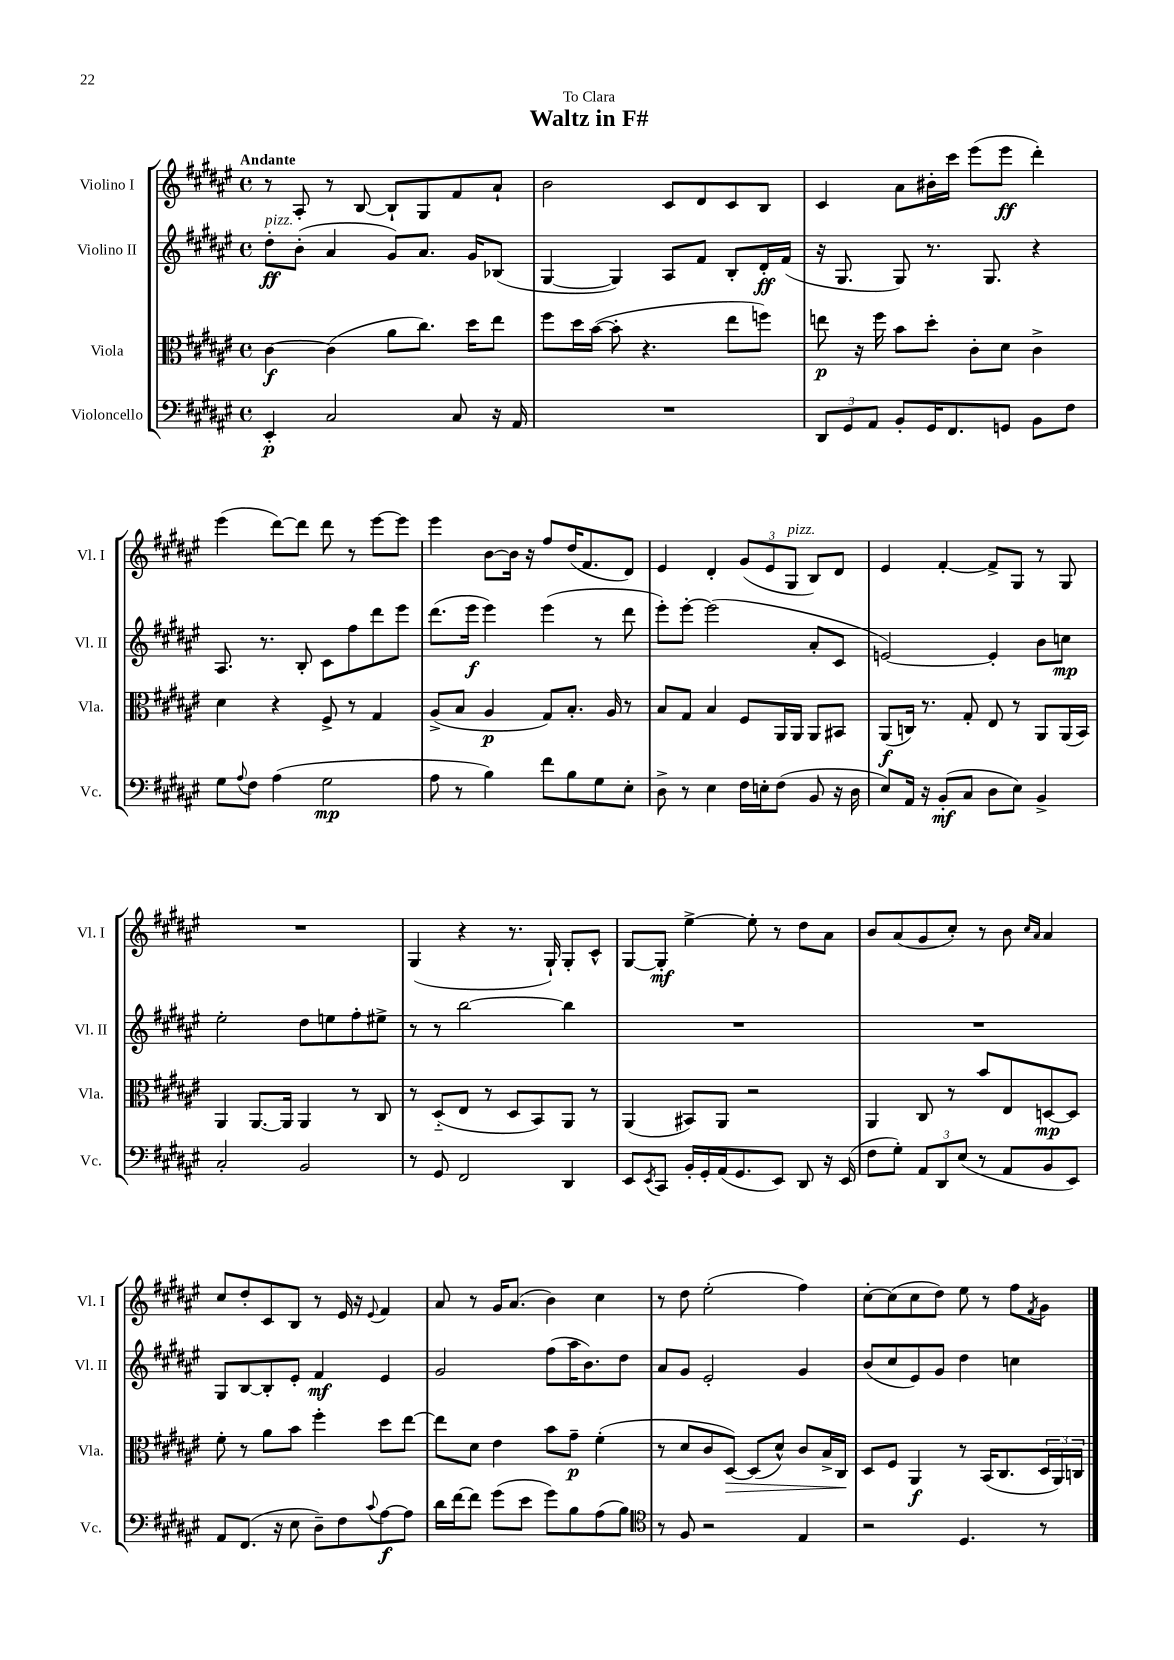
\header { title = "Waltz in F#" dedication = "To Clara" }
<<
\new StaffGroup <<
\new Staff = "s0" \with { instrumentName = "Violino I" shortInstrumentName = "Vl. I" } {
    \clef treble \key fis \major \defaultTimeSignature \time 4/4 \tempo "Andante"
    r8 ais8-. r8 b8~ b8-! gis8 fis'8 ais'8-! |
    b'2 cis'8 dis'8 cis'8 b8 |
    cis'4 ais'8 bis'16-. cis'''16 eis'''8( eis'''8\ff dis'''4-.) |
    eis'''4( dis'''8~) dis'''8 dis'''8 r8 eis'''8~ eis'''8 |
    eis'''4 b'8~ b'16 r16 fis''8 dis''16( fis'8. dis'8) |
    eis'4 dis'4-. \tuplet 3/2 { gis'8( eis'8 gis8^\markup { \italic "pizz." } } b8) dis'8 |
    eis'4 fis'4~-. fis'8-> gis8 r8 gis8 |
    R1 |
    gis4( r4 r8. gis16-!) gis8-. cis'8-^ |
    gis8~ gis8-.\mf eis''4~-> eis''8-. r8 dis''8 ais'8 |
    b'8 ais'8( gis'8 cis''8-.) r8 b'8 \grace { cis''16 ais'16 } ais'4 |
    cis''8 dis''8-. cis'8 b8 r8 eis'16 r16 \appoggiatura { eis'8 } fis'4 |
    ais'8 r8 gis'16 ais'8.( b'4) cis''4 |
    r8 dis''8 eis''2-.( fis''4) |
    cis''8~-. cis''8( cis''8 dis''8) eis''8 r8 fis''8 \acciaccatura { fis'8 } gis'8 \bar "|." |
}
\new Staff = "s1" \with { instrumentName = "Violino II" shortInstrumentName = "Vl. II" } {
    \clef treble \key fis \major \defaultTimeSignature \time 4/4
    dis''8-.\ff^\markup { \italic "pizz." } b'8-.( ais'4 gis'8) ais'8. gis'16 bes8( |
    gis4~ gis4) ais8 fis'8 b8-. dis'16-.\ff fis'16( |
    r16 gis8. gis8) r8. gis8. r4 |
    ais8. r8. b8-. cis'8 fis''8 dis'''8 eis'''8 |
    dis'''8.( eis'''16\f eis'''4) eis'''4( r8 dis'''8 |
    eis'''8-.) eis'''8~-. eis'''2( ais'8-. cis'8 |
    e'2~) e'4-. b'8 c''8\mp |
    eis''2-. dis''8 e''8 fis''8-. eis''8-> |
    r8 r8 b''2~ b''4 |
    R1 |
    R1 |
    gis8 b8~ b8-. eis'8-. fis'4\mf eis'4 |
    gis'2 fis''8( ais''16 b'8.) dis''8 |
    ais'8 gis'8 eis'2-. gis'4 |
    b'8( cis''8 eis'8) gis'8 dis''4 c''4 \bar "|." |
}
\new Staff = "s2" \with { instrumentName = "Viola" shortInstrumentName = "Vla." } {
    \clef alto \key fis \major \defaultTimeSignature \time 4/4
    cis'4~\f cis'4( ais'8 cis''8.) dis''16 eis''8 |
    fis''8 dis''16 b'16~( b'8-. r4. eis''8 f''8) |
    e''8\p r16 fis''16 b'8 dis''8-. cis'8-. dis'8 cis'4-> |
    dis'4 r4 fis8-> r8 gis4 |
    ais8->( b8 ais4\p gis8) b8.-. ais16 r8 |
    b8 gis8 b4 fis8 ais,16 ais,16 ais,8 bis,8 |
    ais,8\f( c16) r8. gis8-. eis8 r8 ais,8 ais,16( b,16) |
    ais,4 ais,8.~ ais,16 ais,4 r8 cis8 |
    r8 dis8-_( eis8 r8 dis8 b,8) ais,8 r8 |
    ais,4( bis,8) ais,8 r2 |
    ais,4 cis8 r8 b'8 eis8 d8~\mp d8 |
    fis'8-. r8 ais'8 b'8 fis''4-. dis''8 eis''8~ |
    eis''8 dis'8 eis'4 b'8 gis'8--\p fis'4-.( |
    r8 dis'8 cis'8 dis8~\>) dis8( dis'8-^) cis'8 b16-> cis16\! |
    dis8 fis8 ais,4\f r8 b,16( cis8. \tuplet 3/2 { dis16 ais,16) c16 } \bar "|." |
}
\new Staff = "s3" \with { instrumentName = "Violoncello" shortInstrumentName = "Vc." } {
    \clef bass \key fis \major \defaultTimeSignature \time 4/4
    eis,4-.\p cis2 cis8 r16 ais,16 |
    R1 |
    \tuplet 3/2 { dis,8 gis,8 ais,8 } b,8-. gis,16 fis,8. g,8 b,8 fis8 |
    gis8 \appoggiatura { ais8 } fis8 ais4( gis2\mp |
    ais8 r8 b4) fis'8 b8 gis8 eis8-. |
    dis8-> r8 eis4 fis16 e16-. fis8( b,8 r16 dis16 |
    eis8) ais,16 r16 b,8-.\mf( cis8 dis8 eis8) b,4-> |
    cis2-. b,2 |
    r8 gis,8 fis,2 dis,4 |
    eis,8 \acciaccatura { eis,8 } cis,8 b,16-. gis,16-. ais,16( gis,8. eis,8) dis,8 r16 eis,16( |
    fis8 gis8-.) \tuplet 3/2 { ais,8 dis,8 eis8( } r8 ais,8 b,8 eis,8) |
    ais,8 fis,8.( r16 eis8 dis8--) fis8 \appoggiatura { cis'8 } ais8~\f ais8 |
    dis'16 fis'16~ fis'8 gis'8( eis'8 gis'8) b8 ais8( b8) |
    \clef tenor r8 fis8 r2 eis4 |
    r2 dis4. r8 \bar "|." |
}
>>
>>
\layout { \context { \Score \remove "Bar_number_engraver" } }
